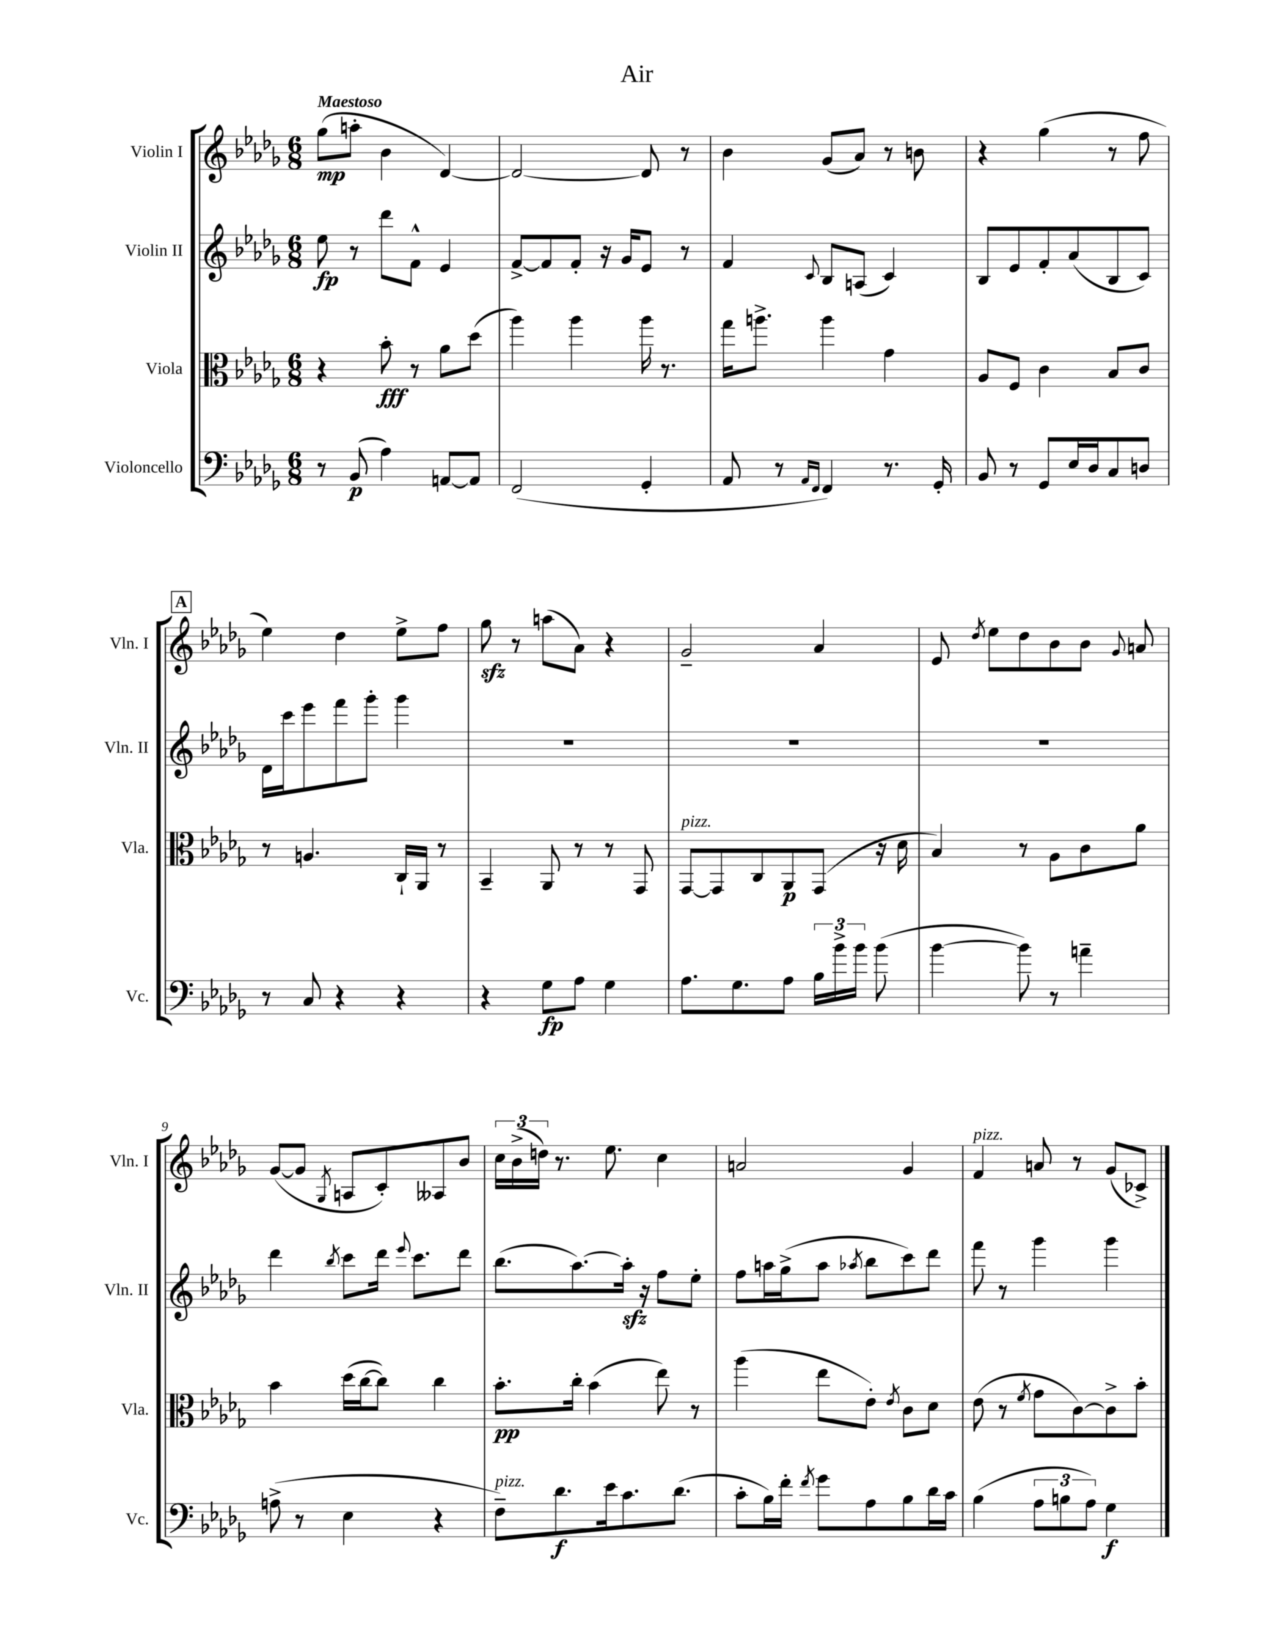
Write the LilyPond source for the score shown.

\header { title = "Air" }
<<
\new StaffGroup <<
\new Staff = "s0" \with { instrumentName = "Violin I" shortInstrumentName = "Vln. I" } {
    \clef treble \key des \major \numericTimeSignature \time 6/8 \tempo "Maestoso"
    \autoBeamOff ges''8[\mp( a''8]-. bes'4 des'4~) |
    des'2~ des'8 r8 |
    bes'4 ges'8[( aes'8]) r8 b'8 |
    r4 ges''4( r8 f''8 |
    \mark \markup { \box "A" } ees''4) des''4 ees''8[-> f''8] |
    ges''8\sfz r8 a''8[( aes'8]) r4 |
    ges'2-- aes'4 |
    ees'8 \acciaccatura { des''8 } ees''8[ des''8 bes'8 bes'8] \appoggiatura { ges'8 } a'8 |
    ges'8[~( ges'8] \acciaccatura { ges8 } a8[ c'8-.) aeses8 bes'8] |
    \tuplet 3/2 { c''16[ bes'16->( d''16]) } r8. ees''8. c''4 |
    a'2 ges'4 |
    f'4^\markup { \italic "pizz." } a'8 r8 ges'8[( ces'8]->) \bar "|." |
}
\new Staff = "s1" \with { instrumentName = "Violin II" shortInstrumentName = "Vln. II" } {
    \clef treble \key des \major \numericTimeSignature \time 6/8
    \autoBeamOff ees''8\fp r8 des'''8[ f'8]-^ ees'4 |
    f'8[~-> f'8 f'8]-. r16 ges'16[ ees'8] r8 |
    f'4 \appoggiatura { c'8 } bes8[ a8]( c'4) |
    bes8[ ees'8 f'8-. aes'8( bes8 c'8]) |
    \mark \markup { \box "A" } des'16[ c'''16 ees'''8 f'''8 ges'''8]-. ges'''4 |
    R2. |
    R2. |
    R2. |
    des'''4 \acciaccatura { bes''8 } c'''8[ des'''16] \appoggiatura { ees'''8 } c'''8.[ des'''8] |
    bes''8.[( aes''8.~) aes''16]-.\sfz r16 f''8[ ees''8]-. |
    f''8[ a''16 ges''16->( a''8] \acciaccatura { aes''8 } bes''8[ c'''8) des'''8] |
    f'''8 r8 ges'''4 ges'''4 \bar "|." |
}
\new Staff = "s2" \with { instrumentName = "Viola" shortInstrumentName = "Vla." } {
    \clef alto \key des \major \numericTimeSignature \time 6/8
    \autoBeamOff r4 bes'8-.\fff r8 aes'8[ des''8]( |
    aes''4) aes''4 aes''16 r8. |
    ges''16[ a''8.]-> a''4 ges'4 |
    aes8[ f8] c'4 bes8[ c'8] |
    \mark \markup { \box "A" } r8 a4. c16[-! aes,16] r8 |
    bes,4-- aes,8 r8 r8 ges,8 |
    ges,8[~^\markup { \italic "pizz." } ges,8 c8 aes,8\p ges,8]( r16 des'16 |
    bes4) r8 aes8[ c'8 aes'8] |
    bes'4 des''16[( c''16~ c''8]) c''4 |
    bes'8.[-.\pp c''16]-. bes'4( ees''8) r8 |
    aes''4( ees''8[ ees'8]-.) \acciaccatura { ees'8 } c'8[ des'8] |
    ees'8( r8 \acciaccatura { f'8 } ges'8[ c'8~) c'8-> bes'8]-. \bar "|." |
}
\new Staff = "s3" \with { instrumentName = "Violoncello" shortInstrumentName = "Vc." } {
    \clef bass \key des \major \numericTimeSignature \time 6/8
    \autoBeamOff r8 bes,8\p( aes4) a,8[~ a,8] |
    f,2( ges,4-. |
    aes,8 r8 \grace { aes,16[ f,16] } f,4) r8. ges,16-. |
    bes,8 r8 ges,8[ ees16 des16 c8 d8] |
    \mark \markup { \box "A" } r8 c8 r4 r4 |
    r4 ges8[\fp aes8] ges4 |
    aes8.[ ges8. aes8] \tuplet 3/2 { bes16[ bes'16-> bes'16] } bes'8( |
    bes'4~ bes'8) r8 a'4-- |
    a8->( r8 ees4 r4 |
    f8[--^\markup { \italic "pizz." }) des'8.\f ees'16 c'8. des'8.]( |
    c'8[-. bes16) f'16]-. \acciaccatura { f'8 } ges'8[ aes8 bes8 des'16 c'16] |
    bes4( \tuplet 3/2 { aes8[ b8 aes8]) } ges4\f \bar "|." |
}
>>
>>
